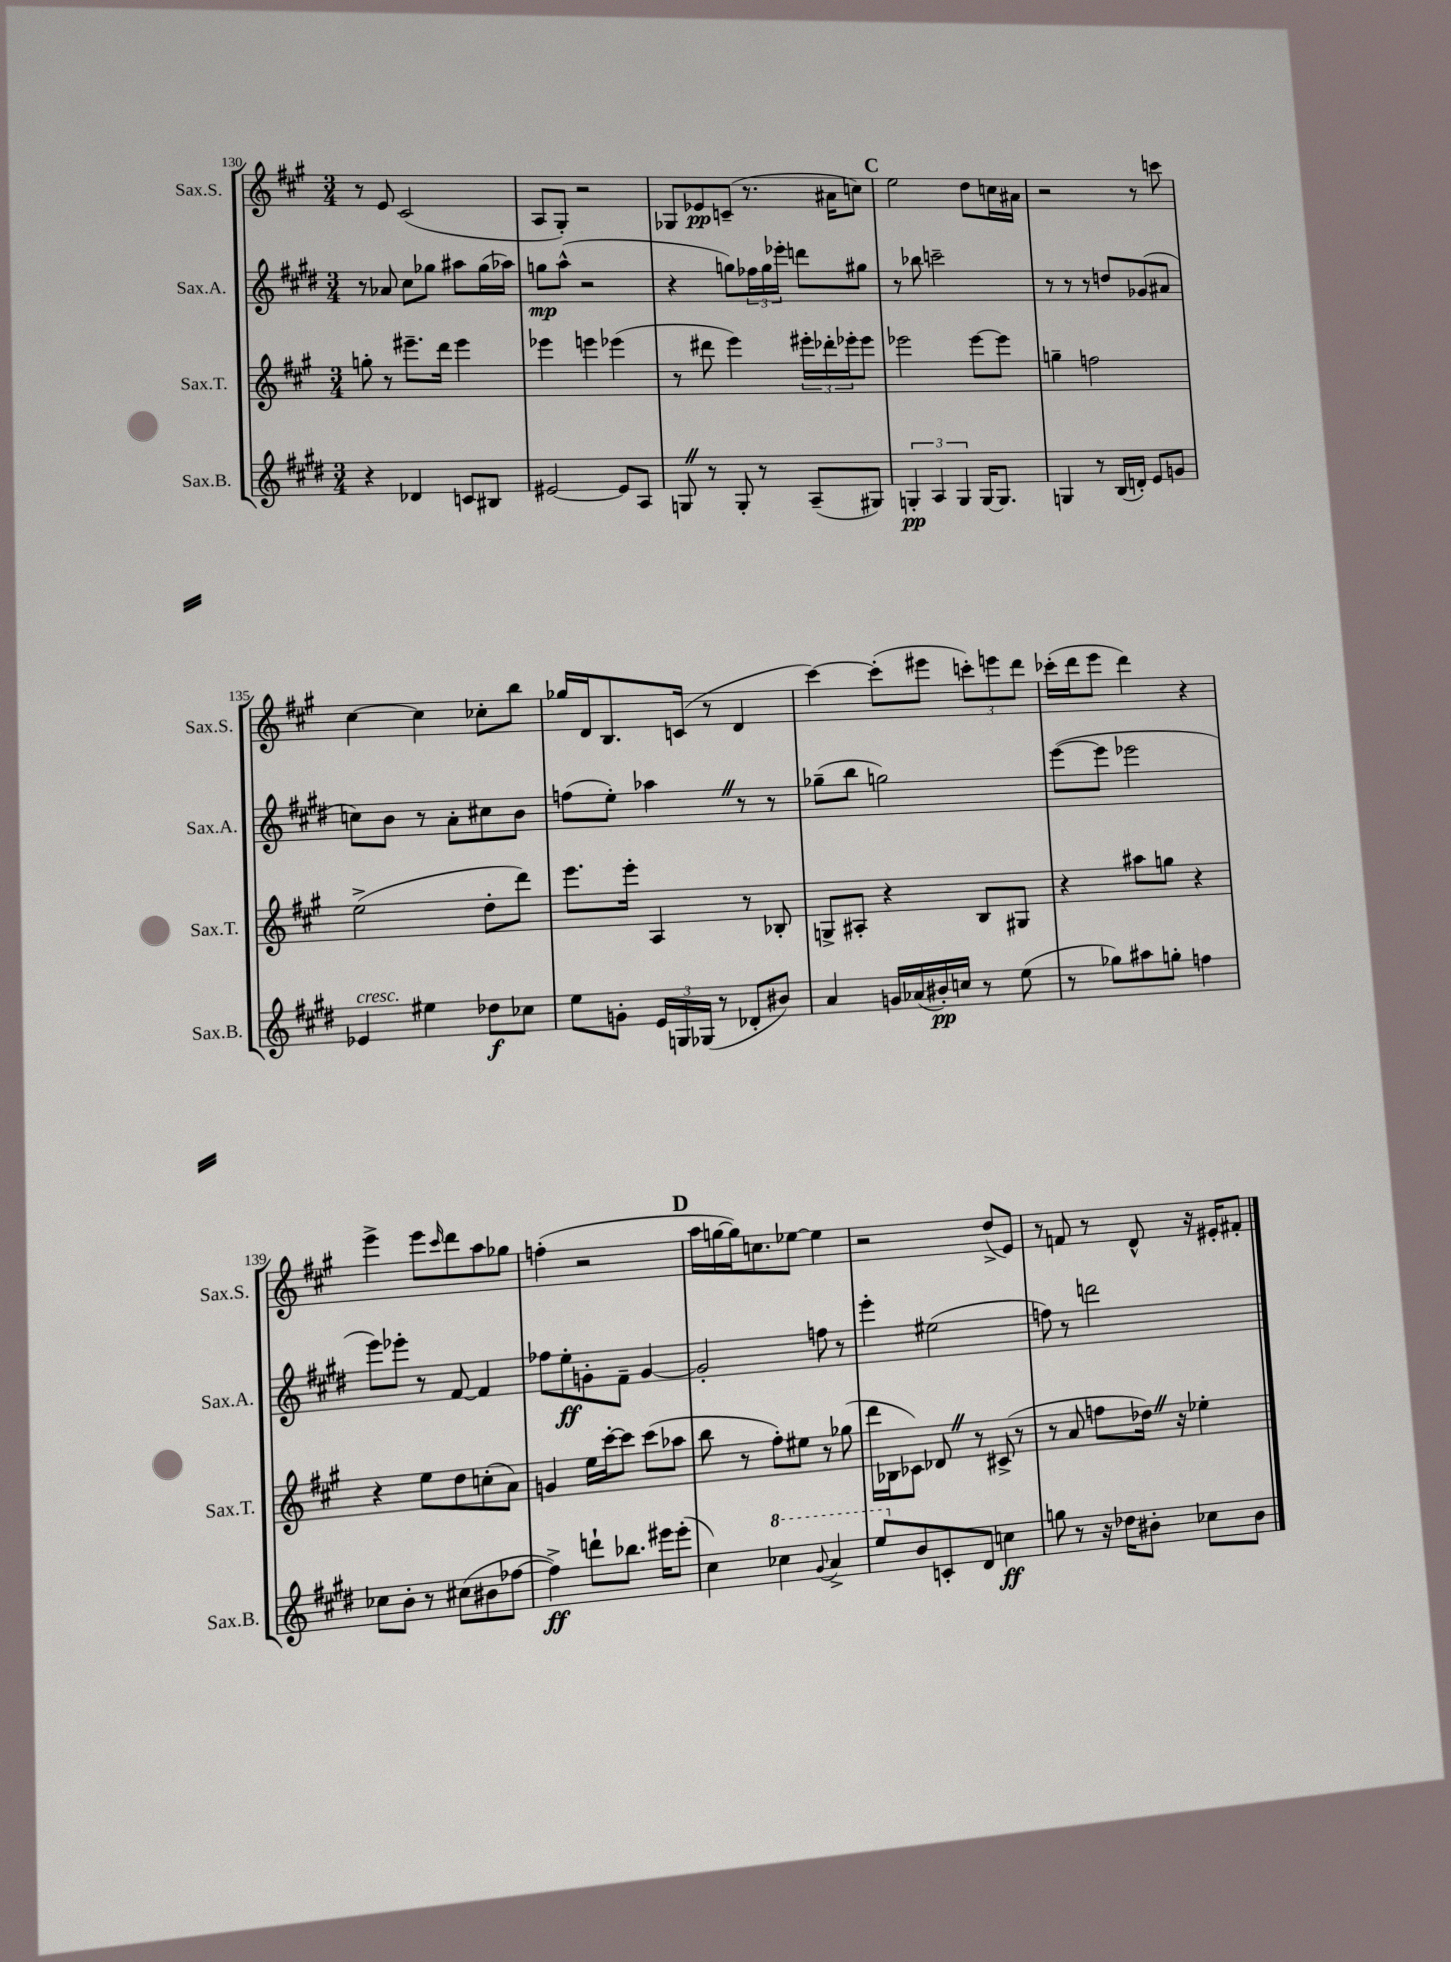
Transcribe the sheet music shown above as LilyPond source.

<<
\new StaffGroup <<
\new Staff = "s0" \with { instrumentName = "Sax.S." shortInstrumentName = "Sax.S." } {
    \clef treble \key a \major \numericTimeSignature \time 3/4
    r8 e'8 cis'2( |
    a8 gis8-.) r2 |
    ges8 ees'8\pp c'8--( r8. ais'16 c''8) |
    \mark \markup { \bold "C" } e''2 d''8 c''16 ais'16 |
    r2 r8 c'''8 |
    cis''4~ cis''4 ces''8-. b''8 |
    ges''16 d'16 b8. c'16( r8 d'4 |
    cis'''4~) cis'''8-.( eis'''8 \tuplet 3/2 { c'''8-.) e'''8 d'''8 } |
    ces'''16-.( d'''16 e'''8 d'''4) r4 |
    e'''4-> e'''8 \grace { cis'''16 } d'''8 a''8 ges''8 |
    f''4-.( r2 |
    \mark \markup { \bold "D" } a''16 g''16~ g''16) c''8. ees''8~ ees''4 |
    r2 d''8->( e'8) |
    r8 f'8 r8 d'8-^ r16 eis'16-. fis'8-. \bar "|." |
}
\new Staff = "s1" \with { instrumentName = "Sax.A." shortInstrumentName = "Sax.A." } {
    \clef treble \key e \major \numericTimeSignature \time 3/4
    r8 aes'8 cis''8 ges''8 ais''8 ges''16( aes''16) |
    g''8\mp a''8-^( r2 |
    r4 g''8) \tuplet 3/2 { fes''16 g''16 ees'''16-. } d'''8 gis''8 |
    \mark \markup { \bold "C" } r8 bes''8 c'''2-- |
    r8 r8 r8 d''8 ges'8( ais'8 |
    c''8) b'8 r8 a'8-. cis''8 b'8 |
    f''8( e''8-.) aes''4 \once \override BreathingSign.text = \markup { \musicglyph "scripts.caesura.straight" } \breathe r8 r8 |
    ges''8--( b''8 g''2) |
    e'''8~( e'''8 ees'''2 |
    e'''8) ees'''8-. r8 fis'8~ fis'4 |
    fes''8 e''8-.\ff g'8-. fis'8-- g'4~ |
    \mark \markup { \bold "D" } g'2-. f''8 r8 |
    e'''4-. eis''2( |
    f''8) r8 d'''2 \bar "|." |
}
\new Staff = "s2" \with { instrumentName = "Sax.T." shortInstrumentName = "Sax.T." } {
    \clef treble \key a \major \numericTimeSignature \time 3/4
    g''8-. r8 eis'''8.-- d'''16 eis'''4 |
    ees'''4 e'''4 ees'''4( |
    r8 dis'''8 e'''4) \tuplet 3/2 { eis'''16-. des'''16-. ees'''16-. } ees'''8 |
    \mark \markup { \bold "C" } ees'''2 ees'''8~ ees'''8 |
    g''4-- f''2 |
    e''2->( d''8-. d'''8) |
    e'''8. e'''16-. a4 r8 bes8-. |
    g8-> ais8-. r4 b8 gis8 |
    r4 ais''8 g''8 r4 |
    r4 e''8 d''8 c''8-.( a'8) |
    g'4 e''16 cis'''16~-. cis'''8 cis'''8( aes''8 |
    \mark \markup { \bold "D" } b''8 r8 fis''8-.) eis''8 r8 ges''8( |
    d'''16 bes16 ces'8) des'8 \once \override BreathingSign.text = \markup { \musicglyph "scripts.caesura.straight" } \breathe r8 cis'8->( r8 |
    r8 a'8 f''8 des''16) \once \override BreathingSign.text = \markup { \musicglyph "scripts.caesura.straight" } \breathe r16 ees''4-. \bar "|." |
}
\new Staff = "s3" \with { instrumentName = "Sax.B." shortInstrumentName = "Sax.B." } {
    \clef treble \key e \major \numericTimeSignature \time 3/4
    r4 des'4 c'8 bis8 |
    eis'2~ eis'8 a8 |
    g8 \once \override BreathingSign.text = \markup { \musicglyph "scripts.caesura.straight" } \breathe r8 g8-. r8 a8--( gis8) |
    \mark \markup { \bold "C" } \tuplet 3/2 { g4-.\pp a4 g4 } g16~ g8. |
    g4 r8 b16( d'16-.) e'8 g'8 |
    ees'4^\markup { \italic "cresc." } eis''4 des''8\f ces''8 |
    e''8 g'8-. \tuplet 3/2 { e'16 g16 ges16( } r8 des'8-. bis'8) |
    a'4 g'16 aes'16( bis'16-.\pp) c''16 r8 e''8( |
    r8 ges''8) ais''8 g''8-. f''4 |
    ces''8 b'8-. r8 cis''8( bis'8 fes''8~ |
    fes''4->\ff) d'''8-! bes''8. eis'''16 eis'''8-.( |
    \mark \markup { \bold "D" } cis''4) \ottava #1 ces'''4 \appoggiatura { gis''8 } a''4-> |
    e'''8 \ottava #0 b'8 c'8-. dis'8 c''4\ff |
    g''8 r8 r16 des''16 bis'8-. ces''8 bis'8 \bar "|." |
}
>>
>>
\layout { \context { \Score currentBarNumber = #130 } }
